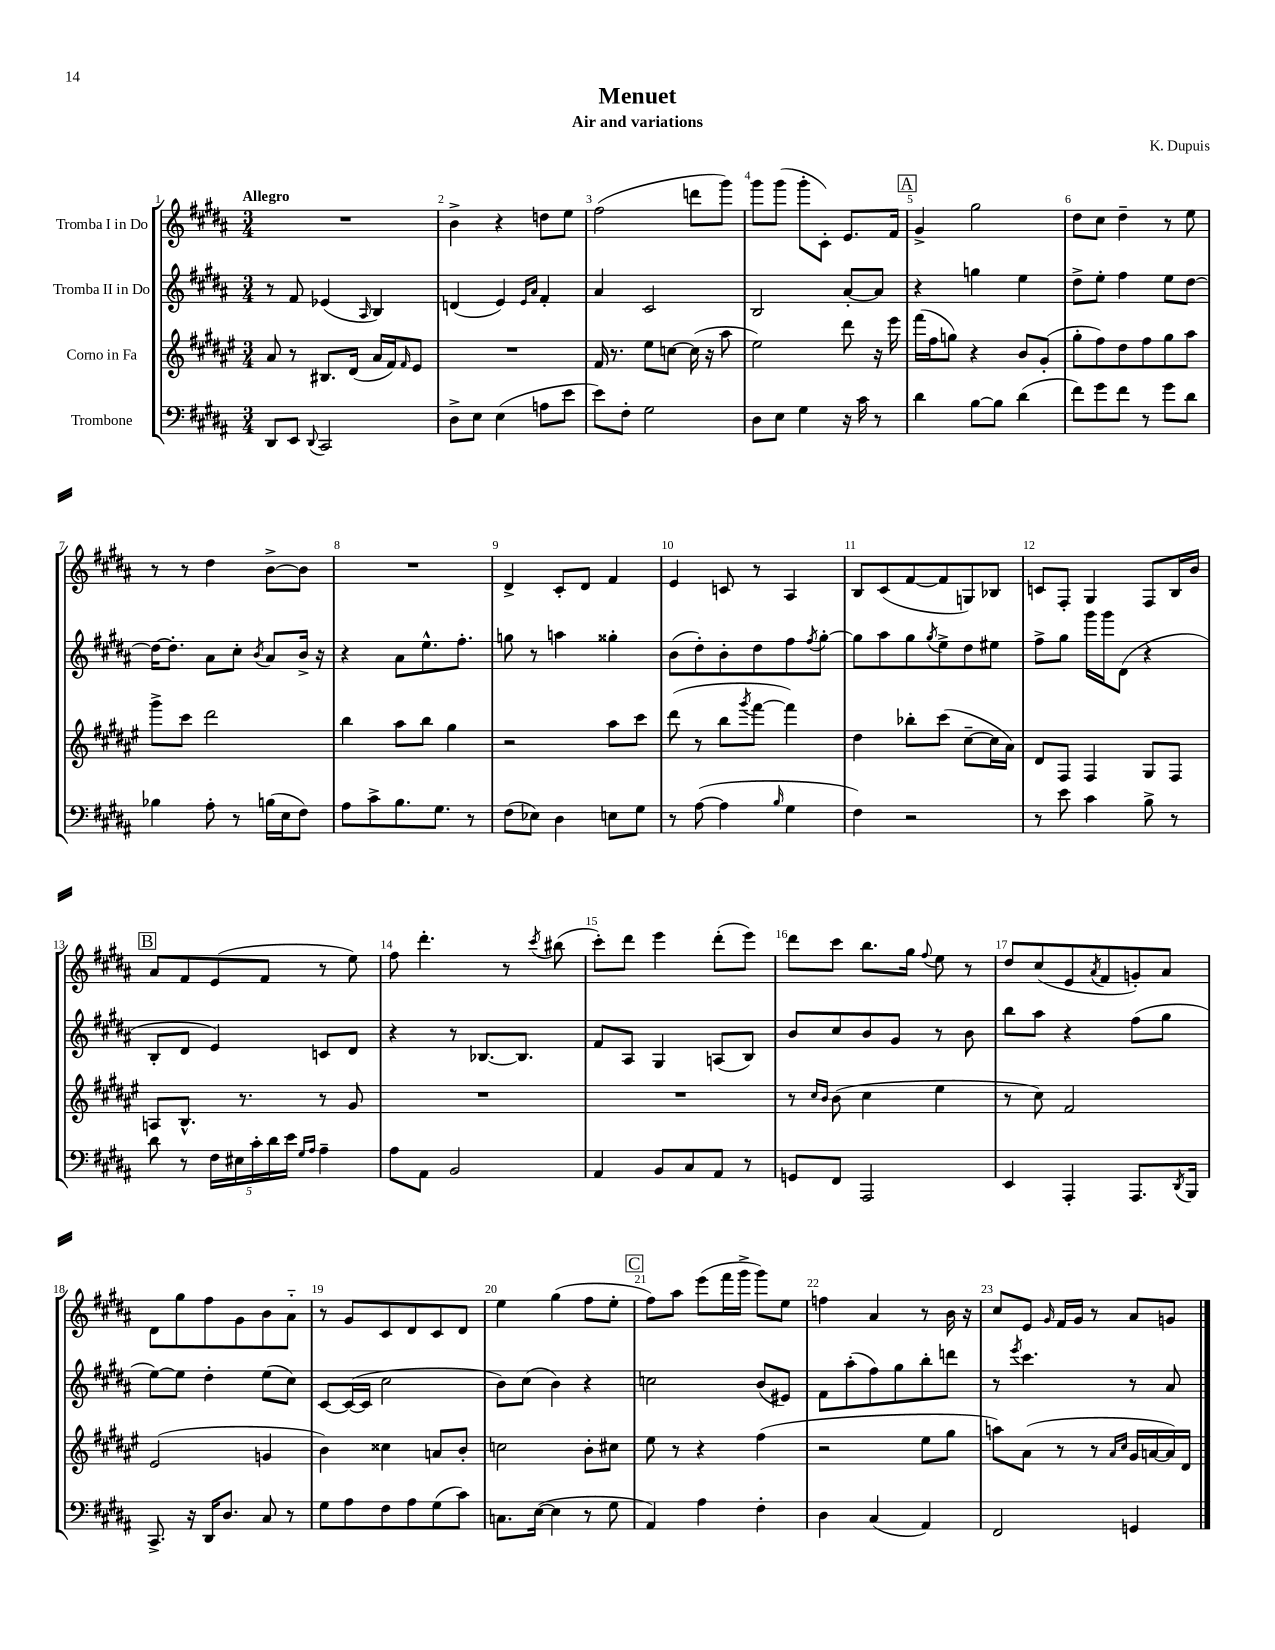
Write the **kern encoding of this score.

**kern	**kern	**kern	**kern
*part4	*part3	*part2	*part1
*staff4	*staff3	*staff2	*staff1
*I"Trombone	*I"Corno in Fa	*I"Tromba II in Do	*I"Tromba I in Do
*clefF4	*clefG2	*clefG2	*clefG2
*k[f#c#g#d#a#]	*k[f#c#g#d#a#e#]	*k[f#c#g#d#a#]	*k[f#c#g#d#a#]
*M3/4	*M3/4	*M3/4	*M3/4
=1	=1	=1	=1
!	!	!	!LO:TX:a:B:t=Allegro
8DD#/L	8a#/	8r	2.r
8EE/J	8r	8f#/	.
8qqDD#/	.	.	.
2CC#/	8.B#X/L	(4e-X/	.
.	(16d#/Jk	.	.
.	.	16qqA#/	.
.	16a#/LL	4B/)	.
.	16f#/J)	.	.
.	16qqf#/	.	.
.	8e#/J	.	.
=2	=2	=2	=2
8D#^\L	2.r	(4dn/	4b^\
8E\J	.	.	.
(4E\	.	4e/)	4r
.	.	16qqe/LL	.
.	.	16qqa#/JJ	.
8An\L	.	4f#'/	8ddn\L
8e\J	.	.	8ee\J
=3	=3	=3	=3
8e\L)	16f#/	4a#/	(2ff#\
.	8.r	.	.
8F#'\J	.	.	.
2G#\	8ee#\L	2c#/	.
.	[8ccn\J	.	.
.	(16cc\]	.	8dddn\L
.	16r	.	.
.	8aa#\	.	8ggg#\J)
=4	=4	=4	=4
8D#\L	2ee#\)	2B/	8ggg#\L
8E\J	.	.	(8ggg#\J
4G#\	.	.	8ggg#'\L
.	.	.	8c#'\J)
16r	8ddd#\	[8a#'/L	8.e/L
16c#\	.	.	.
8r	16r	8a#/J]	.
.	16eee#\	.	16f#/Jk
!!LO:REH:place=s1:t=A
=5	=5	=5	=5
4d#\	(16fff#\LL	4r	4g#^/
.	16ff#\J	.	.
.	8ggn\J)	.	.
[8B\L	4r	4ggn\	2gg#\
8B\J]	.	.	.
(4d#\	8b/L	4ee\	.
.	(8g#'/J	.	.
=6	=6	=6	=6
8f#\L)	8gg#'\L	8dd#^\L	8dd#\L
8g#\	8ff#\)	8ee'\J	8cc#\J
8f#\J	8dd#\	4ff#\	4dd#~\
8r	8ff#\	.	.
8g#\L	8gg#\	8ee\L	8r
8d#\J	8aa#\J	[8dd#\J	8ee\
!!LO:LB:g=z
=7	=7	=7	=7
4B-X\	8ggg#^\L	16dd#\KL_	8r
.	.	8.dd#'\J]	.
.	8ccc#\J	.	8r
8A#'\	2ddd#\	8a#\L	4dd#\
8r	.	8cc#'\J	.
.	.	8qb/	.
(16Bn\LL	.	8a#/L	[8b^\L
16E\J	.	.	.
8F#\J)	.	16b^/Jk	8b\J]
.	.	16r	.
=8	=8	=8	=8
8A#\L	4bb\	4r	2.r
8c#^\	.	.	.
8.B\	8aa#\L	8a#\L	.
.	8bb\J	8.ee^^\	.
8.G#\J	.	.	.
.	4gg#\	.	.
.	.	8.ff#'\J	.
8r	.	.	.
=9	=9	=9	=9
(8F#\L	2r	8ggn\	4d#^/
8E-X\J)	.	8r	.
4D#\	.	4aan\	8c#'/L
.	.	.	8d#/J
8En\L	8aa#\L	4gg##X'\	4f#/
8G#\J	8ccc#\J	.	.
=10	=10	=10	=10
8r	(8ddd#\	(8b\L	4e/
([8A#\	8r	8dd#'\)	.
4A#\]	8bb\L	8b'\	8cn/
.	8qggg#/	.	.
.	[8fff#\J	8dd#\	8r
16qqB/	.	.	.
4G#\	4fff#\])	8ff#\	4A#/
.	.	8qff#/	.
.	.	[8gg#'\J	.
=11	=11	=11	=11
4F#\)	4dd#\	8gg#\L]	8B/L
.	.	8aa#\	(8c#/
2r	8bb-X'\L	8gg#\	[8f#/
.	.	8qgg#/	.
.	(8ccc#\J	8ee^\	8f#/]
.	[8cc#~\L	8dd#\	8Gn/)
.	16cc#\L]	8ee#X\J	8B-X/J
.	16a#\JJ)	.	.
=12	=12	=12	=12
8r	8d#/L	8ff#^\L	8cn/L
8e\	8F#/J	8gg#\J	8F#'/J
4c#\	4F#/	16ggg#\LL	4G#/
.	.	16ggg#\J	.
.	.	(8d#\J	.
8B^\	8G#/L	4r	8F#/L
8r	8F#/J	.	16B/L
.	.	.	16b/JJ
!!LO:LB:g=z
!!LO:REH:place=s1:t=B
=13	=13	=13	=13
8d#\	8An/L	8B'/L	8a#/L
8r	8.B^^/J	8d#/J	8f#/
20F#\LL	.	4e/)	(8e/
20E#X\	.	.	.
.	8.r	.	.
20c#'\	.	.	.
.	.	.	8f#/J
20d#\	.	.	.
20e\JJ	.	.	.
16qqG#/LL	.	.	.
16qqA#/JJ	.	.	.
4A#~\	8r	8cn/L	8r
.	8g#/	8d#/J	8ee\)
=14	=14	=14	=14
8A#\L	2.r	4r	8ff#\
8AA#\J	.	.	4.ddd#'\
2BB/	.	8r	.
.	.	[8.B-X/L	.
.	.	.	8r
.	.	8.B-/J]	.
.	.	.	8qccc#/
.	.	.	(8bb#X\
=15	=15	=15	=15
4AA#/	2.r	8f#/L	8ccc#'\L)
.	.	8A#/J	8ddd#\J
8BB/L	.	4G#/	4eee\
8C#/	.	.	.
8AA#/J	.	(8An/L	(8ddd#'\L
8r	.	8B/J)	8eee\J)
=16	=16	=16	=16
8GGn/L	8r	8b/L	8ddd#\L
.	16qqcc#/LL	.	.
.	16qqb/JJ	.	.
8FF#/J	(8b\	8cc#/	8ccc#\J
2AAA#/	4cc#\	8b/	8.bb\L
.	.	8g#/J	.
.	.	.	16gg#\Jk
.	.	.	8qqff#/
.	4ee#\	8r	8ee\
.	.	8b\	8r
=17	=17	=17	=17
4EE/	8r	8bb\L	8dd#/L
.	8cc#\)	8aa#\J	(8cc#/
4AAA#'/	2f#/	4r	8e/
.	.	.	8qa#/
.	.	.	8f#/
8.AAA#/L	.	(8ff#\L	8gn'/)
.	.	8gg#\J	8a#/J
8qDD#/	.	.	.
16BBB/Jk	.	.	.
!!LO:LB:g=z
=18	=18	=18	=18
8.CC#^/	(2e#/	[8ee\L)	8d#\L
.	.	8ee\J]	8gg#\
16r	.	.	.
16DD#/KL	.	4dd#'\	8ff#\
8.D#/J	.	.	.
.	.	.	8g#\
8C#/	4gn/	(8ee\L	8b\
8r	.	8cc#\J)	8a#\J
=19	=19	=19	=19
8G#\L	4b\)	[8c#/L	8r
8A#\	.	(16c#/L_	8g#/L
.	.	16c#/JJ]	.
8F#\	4cc##X\	2cc#\	8c#/
8A#\	.	.	8d#/
(8G#\	8an/L	.	8c#/
8c#\J)	8b'/J	.	8d#/J
=20	=20	=20	=20
8.Cn\L	2ccn\	8b\L)	4ee\
.	.	(8cc#\J	.
([16E\Jk	.	.	.
4E\]	.	4b\)	(4gg#\
8r	8b'\L	4r	8ff#\L
8G#\	8cc#X\J	.	8ee'\J
!!LO:REH:place=s1:t=C
=21	=21	=21	=21
4AA#/)	8ee#\	2ccn\	8ff#\L)
.	8r	.	8aa#\J
4A#\	4r	.	(8eee\L
.	.	.	16fff#\L
.	.	.	16ggg#^\JJ
4F#'\	(4ff#\	(8b/L	8ggg#\L)
.	.	8e#X/J)	8ee\J
=22	=22	=22	=22
4D#\	2r	8f#\L	4ffn\
.	.	(8aa#'\	.
(4C#/	.	8ff#\)	4a#/
.	.	8gg#\	.
4AA#/)	8ee#\L	8bb'\	8r
.	8gg#\J	8dddn\J	16b\
.	.	.	16r
=23	=23	=23	=23
2FF#/	8aan\L)	8r	8cc#/L
.	.	8qeee/	.
.	(8a#\J	4.ccc#\	8e/J
.	.	.	16qqg#/
.	8r	.	16f#/LL
.	.	.	16g#/JJ
.	8r	.	8r
.	16qqa#/LL	.	.
.	16qqcc#/JJ	.	.
4GGn/	16g#/LL	8r	8a#/L
.	[16an/	.	.
.	16a/])	8a#/	8gn/J
.	16d#/JJ	.	.
==	==	==	==
*-	*-	*-	*-
